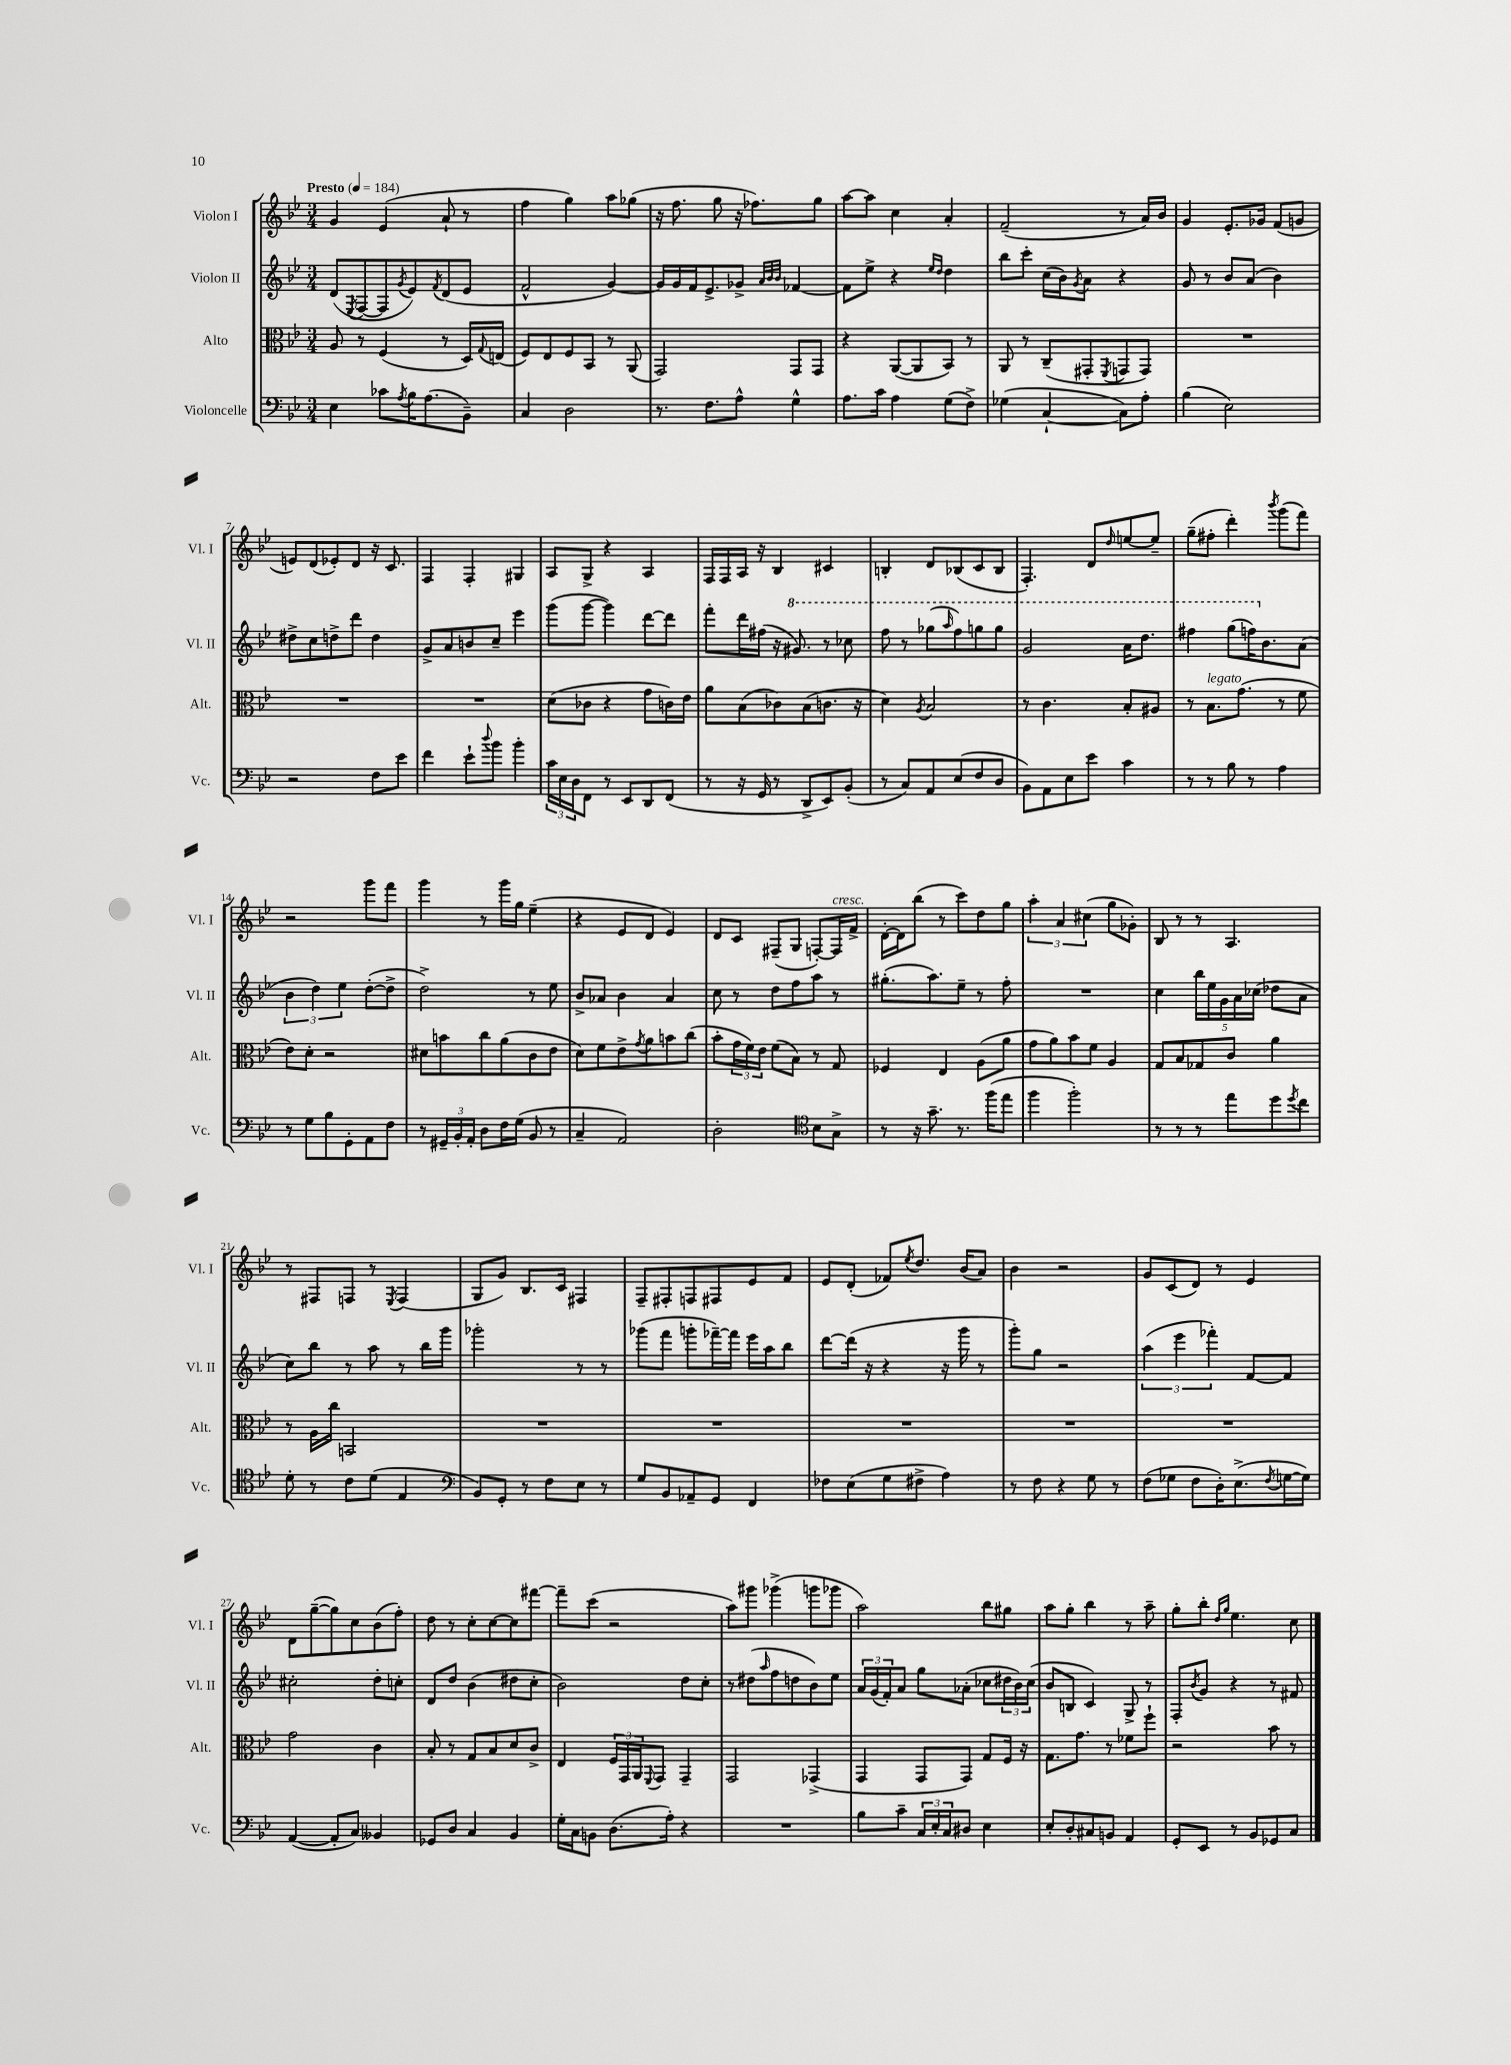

**kern	**kern	**kern	**kern
*staff4	*staff3	*staff2	*staff1
*clefF4	*clefC3	*clefG2	*clefG2
*k[b-e-]	*k[b-e-]	*k[b-e-]	*k[b-e-]
*M3/4	*M3/4	*M3/4	*M3/4
*MM184	*MM184	*MM184	*MM184
4E-	8A	(8d	4g
.	.	8qE-	.
.	8r	[8F	.
8c-	(4F	8F]	(4e-
8qA	.	8qg	.
16B-	.	8e-)	.
(8.A	.	.	.
.	.	8qf	.
.	8r	(8d	8a`
8BB-~)	16D)	8e-	8r
.	8qqG	.	.
.	(16E	.	.
=	=	=	=
4C	8F)	2f^^	4ff
.	8E-	.	.
2D	8F	.	4gg)
.	8BB-	.	.
.	8r	[4g)	8aa
.	(8AA	.	(8gg-
=	=	=	=
8.r	2GG)	16g]	16r
.	.	16g	8.ff
.	.	16f	.
8.F	.	8.e-^	.
.	.	.	8gg
8A^^	.	8g-^	16r
.	.	.	8.ff-)
.	.	32qqa	.
.	.	32qqb-	.
.	.	32qqb-	.
4G^^	8GG	[4f-	.
.	8GG	.	8gg
=	=	=	=
8.A	4r	8f-]	[8aa
.	.	8ee-^	8aa]
16c	.	.	.
4A	([8AA	4r	4cc
.	8AA]	.	.
.	.	16qqee-	.
.	.	16qqdd	.
(8G	8BB-)	4dd	4a'
8F^)	8r	.	.
=	=	=	=
(4G-	8AA	8bb-	(2f~
.	8r	8ccc'	.
[4C`	(8C~	(16cc	.
.	.	16b-)	.
.	.	8qg	.
.	8GG#'	8a	.
.	8qFF	.	.
8C])	8GG	4r	8r
8A'	8GG)	.	16a)
.	.	.	16b-
=	=	=	=
(4B-	2.r	8g	4g
.	.	8r	.
2E-)	.	8b-	8.e-'
.	.	(8a	.
.	.	.	16g-
.	.	4b-)	(8f
.	.	.	8g
=	=	=	=
2r	2.r	8dd#^	8e)
.	.	8cc	(8d
.	.	8dd^	8e-')
.	.	8ddd	8d
8F	.	4dd	16r
.	.	.	8.c
8e-	.	.	.
=	=	=	=
4f	2.r	8g^	4F
.	.	8a	.
8e-`	.	8b	4F'
8qqdd	.	.	.
8b-	.	8cc~	.
4b-'	.	4eee-	4G#
=	=	=	=
24c	(8d	(8ggg	8A
24E-	.	.	.
24D	.	.	.
8FF	8c-	[8ggg	8G^
8r	4r	4ggg])	4r
8EE-	.	.	.
8DD	8g	[8ddd	4A
(8FF	16c)	8ddd]	.
.	16e-	.	.
=	=	=	=
8r	8a	8fff'	16F
.	.	.	16F
16r	(8B-	16ddd	16A
16GG	.	(16ff#	16r
8r	8c-)	16r	4B-
.	.	8.gg#)	.
8DD^	(8B-	.	.
8EE-)	8.c	8r	4c#
(8BB-'	.	8ccc-	.
.	16r	.	.
=	=	=	=
8r	4d)	8fff	4B'
8C)	.	8r	.
.	8qA	.	.
8AA	2B-	(8ggg-	8d
.	.	16qqaaa	.
(8E-	.	8fff)	(8B-
8F	.	8ggg	8c
8D	.	8ggg	8B-
=	=	=	=
8BB-)	8r	2gg	4.F')
8AA	4.c	.	.
8E-	.	.	.
8e-	.	.	8d
.	.	.	16qqdd
4c	8B-'	16aa	[8ee
.	.	8.ddd	.
.	8A#	.	8ee~]
=	=	=	=
8r	8r	4fff#	(8gg~
8r	8.B-	.	8ff#'
8B-	.	(8ggg	4ddd')
.	(8.g	.	.
8r	.	16fff)	.
.	.	8.b-	.
.	.	.	8qbbb-
4A	8r	.	(8ggg
.	8f	(8a	8fff)
=	=	=	=
8r	8e-)	6b-	2r
8G	8d'	.	.
.	.	6dd)	.
8B-	2r	.	.
.	.	6ee-	.
8GG'	.	.	.
8AA	.	([8dd'	8ggg
8F	.	8dd^]	8fff
=	=	=	=
8r	8d#	2dd^)	4ggg
24GG#~	8b	.	.
24BB-'	.	.	.
24AA'	.	.	.
8D	8cc	.	8r
16F	(8a	.	16ggg
(16G	.	.	16gg
8BB-	8c	8r	(4ee-~
8r	8e-	8ee-	.
=	=	=	=
4C~	8d)	8b-^	4r
.	8f	8a-	.
2AA)	8e-^	4b-	8e-
.	8qg	.	.
.	8a	.	8d
.	8b	4a-	4e-)
.	(8cc	.	.
=	=	=	=
2D'	8b-'	8cc	8d
.	24g	8r	8c
.	24f)	.	.
.	24e-	.	.
.	(8f	8dd	(8F#~
.	8B-)	8ff	8G
*clefC4	*	*	*
8B-	8r	8aa	[8F')
8G^	8G	8r	16F]
.	.	.	16f^
=	=	=	=
8r	4F-	(8.gg#'	[16d'
.	.	.	16d]
16r	.	.	(8bb-
8.g~	.	8.aa)	.
.	4E-	.	8r
8.r	.	8ee-~	8ccc)
.	(8A	8r	8dd
(16ff	.	.	.
8ee-	8a	8ff'	8gg
=	=	=	=
4ff	8g	2.r	6aa'
.	8a)	.	.
.	.	.	6a
2ff')	8b-	.	.
.	.	.	(6cc#
.	8f	.	.
.	4A	.	8gg
.	.	.	8g-')
=	=	=	=
8r	8G	4cc	8B-
8r	8B-	.	8r
8r	8G-	20bb-	8r
.	.	20ee-	.
.	.	20g	.
8ee-	8c	.	4.A
.	.	20a	.
.	.	(20cc-	.
8dd	4a	8dd-	.
8qdd	.	.	.
8cc	.	8a	.
=	=	=	=
8d'	8r	8cc)	8r
8r	16A	8bb-	8F#
.	16cc	.	.
8c	2BB	8r	8F
(8d	.	8aa	8r
.	.	.	8qE-
4E-	.	8r	(4F
.	.	16bb-	.
.	.	16ggg	.
=	=	=	=
*clefF4	*	*	*
8BB-)	2.r	2ggg-'	8G
8GG'	.	.	8g)
8r	.	.	8.B-
8F	.	.	.
.	.	.	16c
8E-	.	8r	4F#
8r	.	8r	.
=	=	=	=
8G	2.r	(8ggg-	8F~
8BB-	.	8fff	8F#'
8AA-~	.	8ggg'	8F
8GG	.	[16fff-~)	8F#
.	.	16fff-]	.
4FF	.	16eee-	8e-
.	.	16aa	.
.	.	8bb-	8f
=	=	=	=
8F-	2.r	[8ddd	8e-
(8E-	.	(16ddd]	(8d'
.	.	16r	.
8G	.	4r	8f-)
.	.	.	8qee-
8F#^	.	.	8.dd
4A)	.	16r	.
.	.	16ggg	(16b-
.	.	8r	8a)
=	=	=	=
8r	2.r	8ggg')	4b-
8F	.	8gg	.
4r	.	2r	2r
8G	.	.	.
8r	.	.	.
=	=	=	=
(8F	2.r	(6aa	8g
8G-	.	.	(8c
.	.	6eee-	.
8F	.	.	8d)
.	.	6fff-')	.
16D')	.	.	8r
(8.E-^	.	.	.
.	.	[8f	4e-
8qF	.	.	.
[16G	.	8f]	.
16G])	.	.	.
=	=	=	=
([4AA	2g	2cc#'	8d
.	.	.	([8gg~
8AA']	.	.	8gg])
8C)	.	.	8cc
4BB--	4c	8dd'	(8b-
.	.	8cc'	8ff')
=	=	=	=
8GG-	8B-'	8d	8dd
8D	8r	8dd	8r
4C	8G	(4b-	8cc'
.	8B-	.	[8cc
4BB-	8d	8dd#	8cc]
.	8c^	8cc'	[8fff#
=	=	=	=
16G'	4E-	2b-)	8fff#~]
16C	.	.	.
8BB	.	.	(8ccc
(8.D	24F	.	2r
.	24GG	.	.
.	24AA	.	.
.	8qqFF	.	.
.	8GG	.	.
16A')	.	.	.
4r	4GG~	8dd	.
.	.	8cc'	.
=	=	=	=
2.r	2GG	8r	8aa)
.	.	(8dd#	8ggg#
.	.	16qqaa	.
.	.	8ff	(4ggg-^
.	.	8dd	.
.	(4GG-^	8b-)	8ggg
.	.	8ee-	8ggg-
=	=	=	=
8B-	4GG	24a	2aa)
.	.	(24g	.
.	.	24f')	.
8c~	.	8a	.
24C	8GG	8gg	.
24E-'	.	.	.
24C	.	.	.
8D#	8GG)	(8a-'	.
4E-	8G	8cc-	8bb-
.	16F	24dd#	8gg#
.	.	24b-)	.
.	16r	.	.
.	.	(24cc-	.
=	=	=	=
8E-'	8.G	8b-	8aa
8D'	.	8B	8gg'
.	8.g	.	.
8C#	.	4c)	4bb-
8BB	8r	.	.
4AA	8f-	8G^	8r
.	8ff`	8r	8aa~
=	=	=	=
8GG'	2r	8F'	8gg'
.	.	8qb-	.
8EE-	.	8g	8bb-'
.	.	.	16qqdd
.	.	.	16qqgg
8r	.	4r	4.ee-
8BB-	.	.	.
8GG-	8b-	8r	.
8C	8r	8f#	8cc
==	==	==	==
*-	*-	*-	*-
